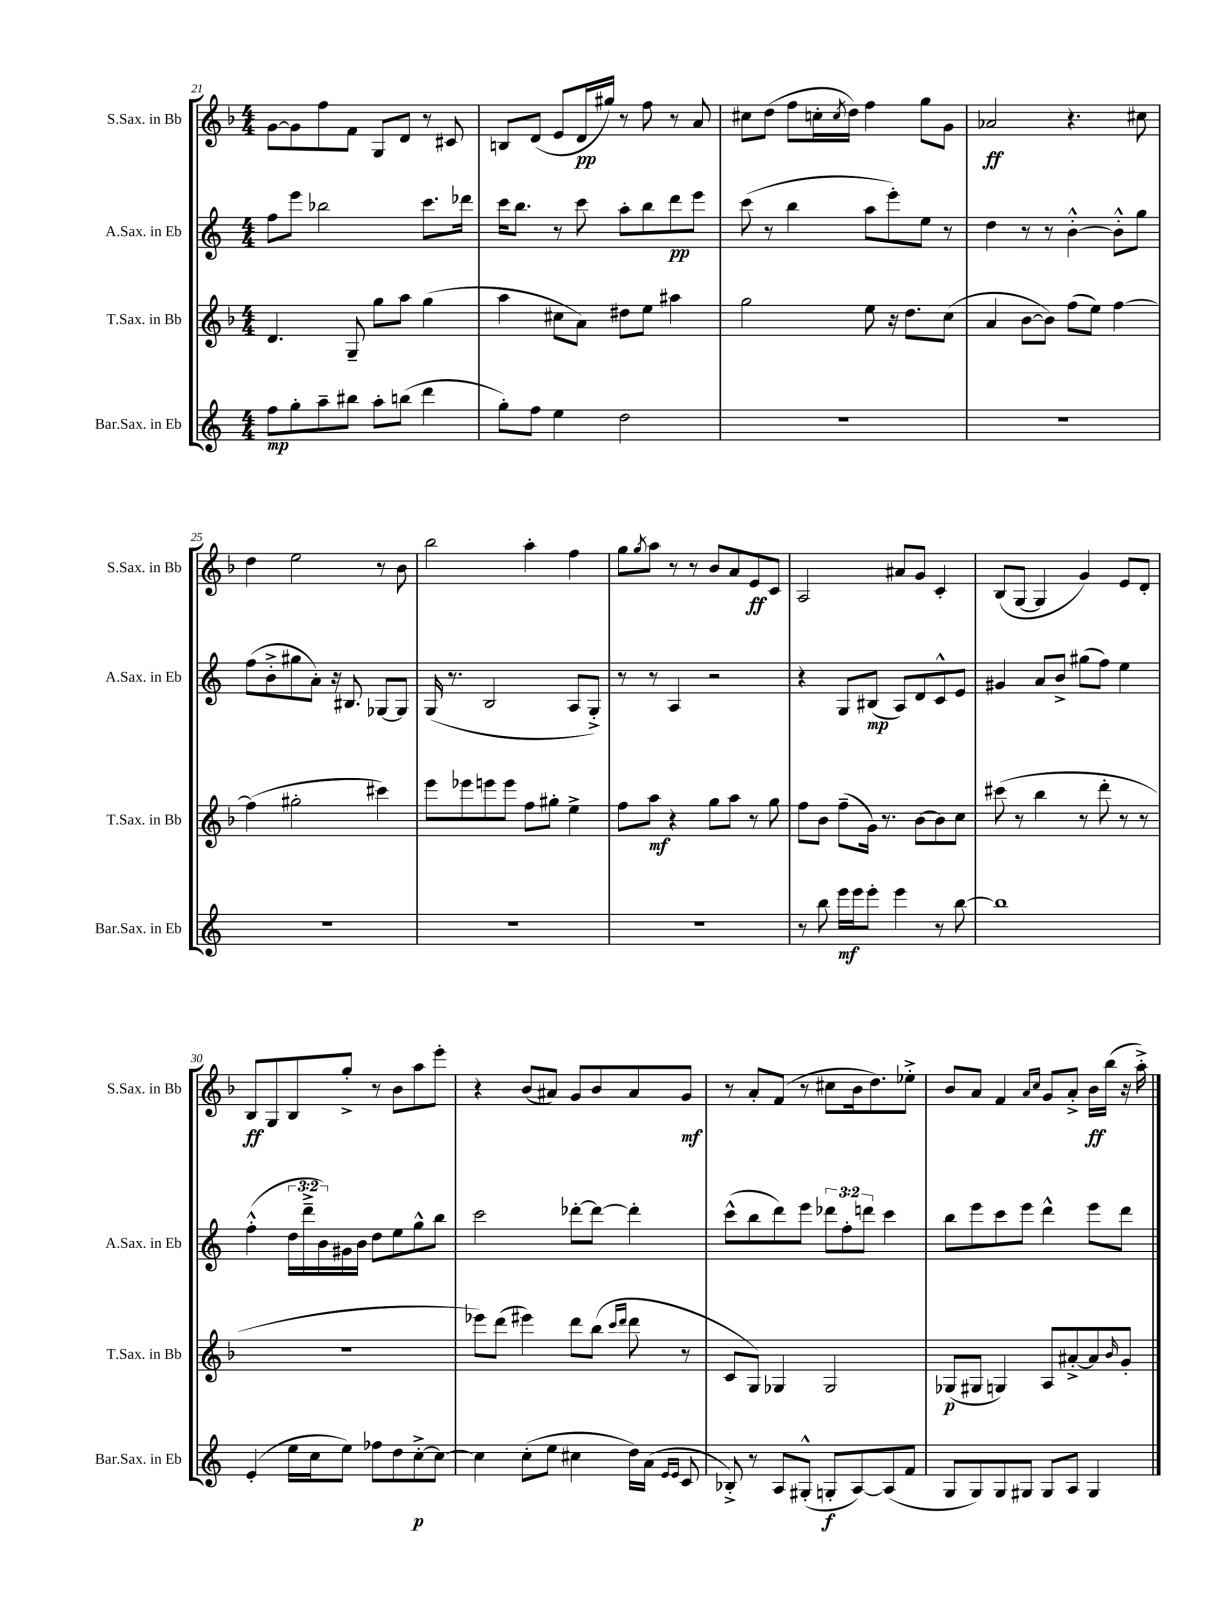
<<
\new StaffGroup <<
\new Staff = "s0" \with { instrumentName = "S.Sax. in Bb" shortInstrumentName = "S.Sax. in Bb" } {
    \clef treble \key f \major \numericTimeSignature \time 4/4
    g'8~ g'8 f''8 f'8 g8 d'8 r8 cis'8 |
    b8 d'8( e'8 d'16\pp gis''16) r8 f''8 r8 a'8 |
    cis''8 d''8( f''8 c''16-. \acciaccatura { c''8 } d''16) f''4 g''8 g'8 |
    aes'2\ff r4. cis''8 |
    d''4 e''2 r8 bes'8 |
    bes''2 a''4-. f''4 |
    g''8 \acciaccatura { g''8 } a''8 r8 r8 bes'8 a'8 e'8\ff c'8 |
    a2 ais'8 g'8 c'4-. |
    bes8( g8~ g4 g'4) e'8 d'8-. |
    bes8\ff g8 bes8 g''8-.-> r8 bes'8 a''8 e'''8-. |
    r4 bes'8( ais'8) g'8 bes'8 ais'8 g'8\mf |
    r8 a'8-. f'8( r8 cis''8 bes'16 d''8.) ees''8-.-> |
    bes'8 a'8 f'4 \grace { a'16 c''16 } g'8 a'8-.-> bes'16\ff bes''16( r16 a''16-.->) \bar "|." |
}
\new Staff = "s1" \with { instrumentName = "A.Sax. in Eb" shortInstrumentName = "A.Sax. in Eb" } {
    \clef treble \key c \major \numericTimeSignature \time 4/4 \override Staff.TupletNumber.text = #tuplet-number::calc-fraction-text
    f''8 e'''8 bes''2 c'''8. des'''16 |
    c'''16 b''8. r8 c'''8 a''8-. b''8 d'''8\pp e'''8 |
    c'''8( r8 b''4 a''8 e'''8-.) e''8 r8 |
    d''4 r8 r8 b'4~-.-^ b'8-.-^ g''8 |
    f''8( b'8-.-> gis''8 a'8-.) r16 bis8. ges8~ ges8 |
    g16( r8. b2 a8 g8-.->) |
    r8 r8 a4 r2 |
    r4 g8 bis8\mp( a8) d'8 c'8-^ e'8 |
    gis'4 a'8 b'8-> gis''8( f''8) e''4 |
    f''4-.-^( \tuplet 3/2 { d''16 d'''16---> b'16) } gis'16 b'16 d''8 e''8 g''8-^ b''8 |
    c'''2 des'''8~-. des'''8~ des'''4-. |
    c'''8-^( b''8 d'''8) e'''8 \tuplet 3/2 { des'''8 f''8-. d'''8 } c'''4 |
    b''8 e'''8 c'''8 e'''8 d'''4-^ e'''8 d'''8 \bar "|." |
}
\new Staff = "s2" \with { instrumentName = "T.Sax. in Bb" shortInstrumentName = "T.Sax. in Bb" } {
    \clef treble \key f \major \numericTimeSignature \time 4/4
    d'4. g8-- g''8 a''8 g''4( |
    a''4 cis''8 a'8) dis''8 e''8 ais''4 |
    g''2 e''8 r16 d''8. c''8( |
    a'4 bes'8~ bes'8) f''8( e''8) f''4~ |
    f''4( gis''2-. cis'''4) |
    e'''8 ees'''8 e'''8 e'''8 f''8 gis''8-. e''4-> |
    f''8 a''8\mf r4 g''8 a''8 r8 g''8 |
    f''8 bes'8 f''8--( g'16) r8. bes'8~ bes'8 c''8 |
    cis'''8( r8 bes''4 r8 d'''8-. r8 r8 |
    r1 |
    ees'''8) d'''8( eis'''4) d'''8 bes''8( \grace { c'''16 d'''16 } d'''8 r8 |
    c'8 g8) ges4 ges2 |
    ges8\p( gis8 g4) a8 ais'8~-.-> ais'8 \grace { bes'16 } g'8-. \bar "|." |
}
\new Staff = "s3" \with { instrumentName = "Bar.Sax. in Eb" shortInstrumentName = "Bar.Sax. in Eb" } {
    \clef treble \key c \major \numericTimeSignature \time 4/4
    f''8\mp g''8-. a''8-- bis''8 a''8-. b''8( d'''4 |
    g''8-.) f''8 e''4 d''2 |
    R1 |
    R1 |
    R1 |
    R1 |
    R1 |
    r8 b''8 e'''16\mf e'''16 e'''8-. e'''4 r8 b''8~ |
    b''1 |
    e'4-.( e''16 c''16 e''8) fes''8 d''8 c''8~-.->\p c''8~ |
    c''4 c''8-.( e''8 cis''4 d''16) a'16( \grace { e'16 e'16 } c'8 |
    bes8-.->) r8 a8 gis8-.-^( g8-.\f a8~) a8( f'8 |
    g8 g8) g8 gis8 gis8 a8 gis4 \bar "|." |
}
>>
>>
\layout { \context { \Score currentBarNumber = #21 } }
